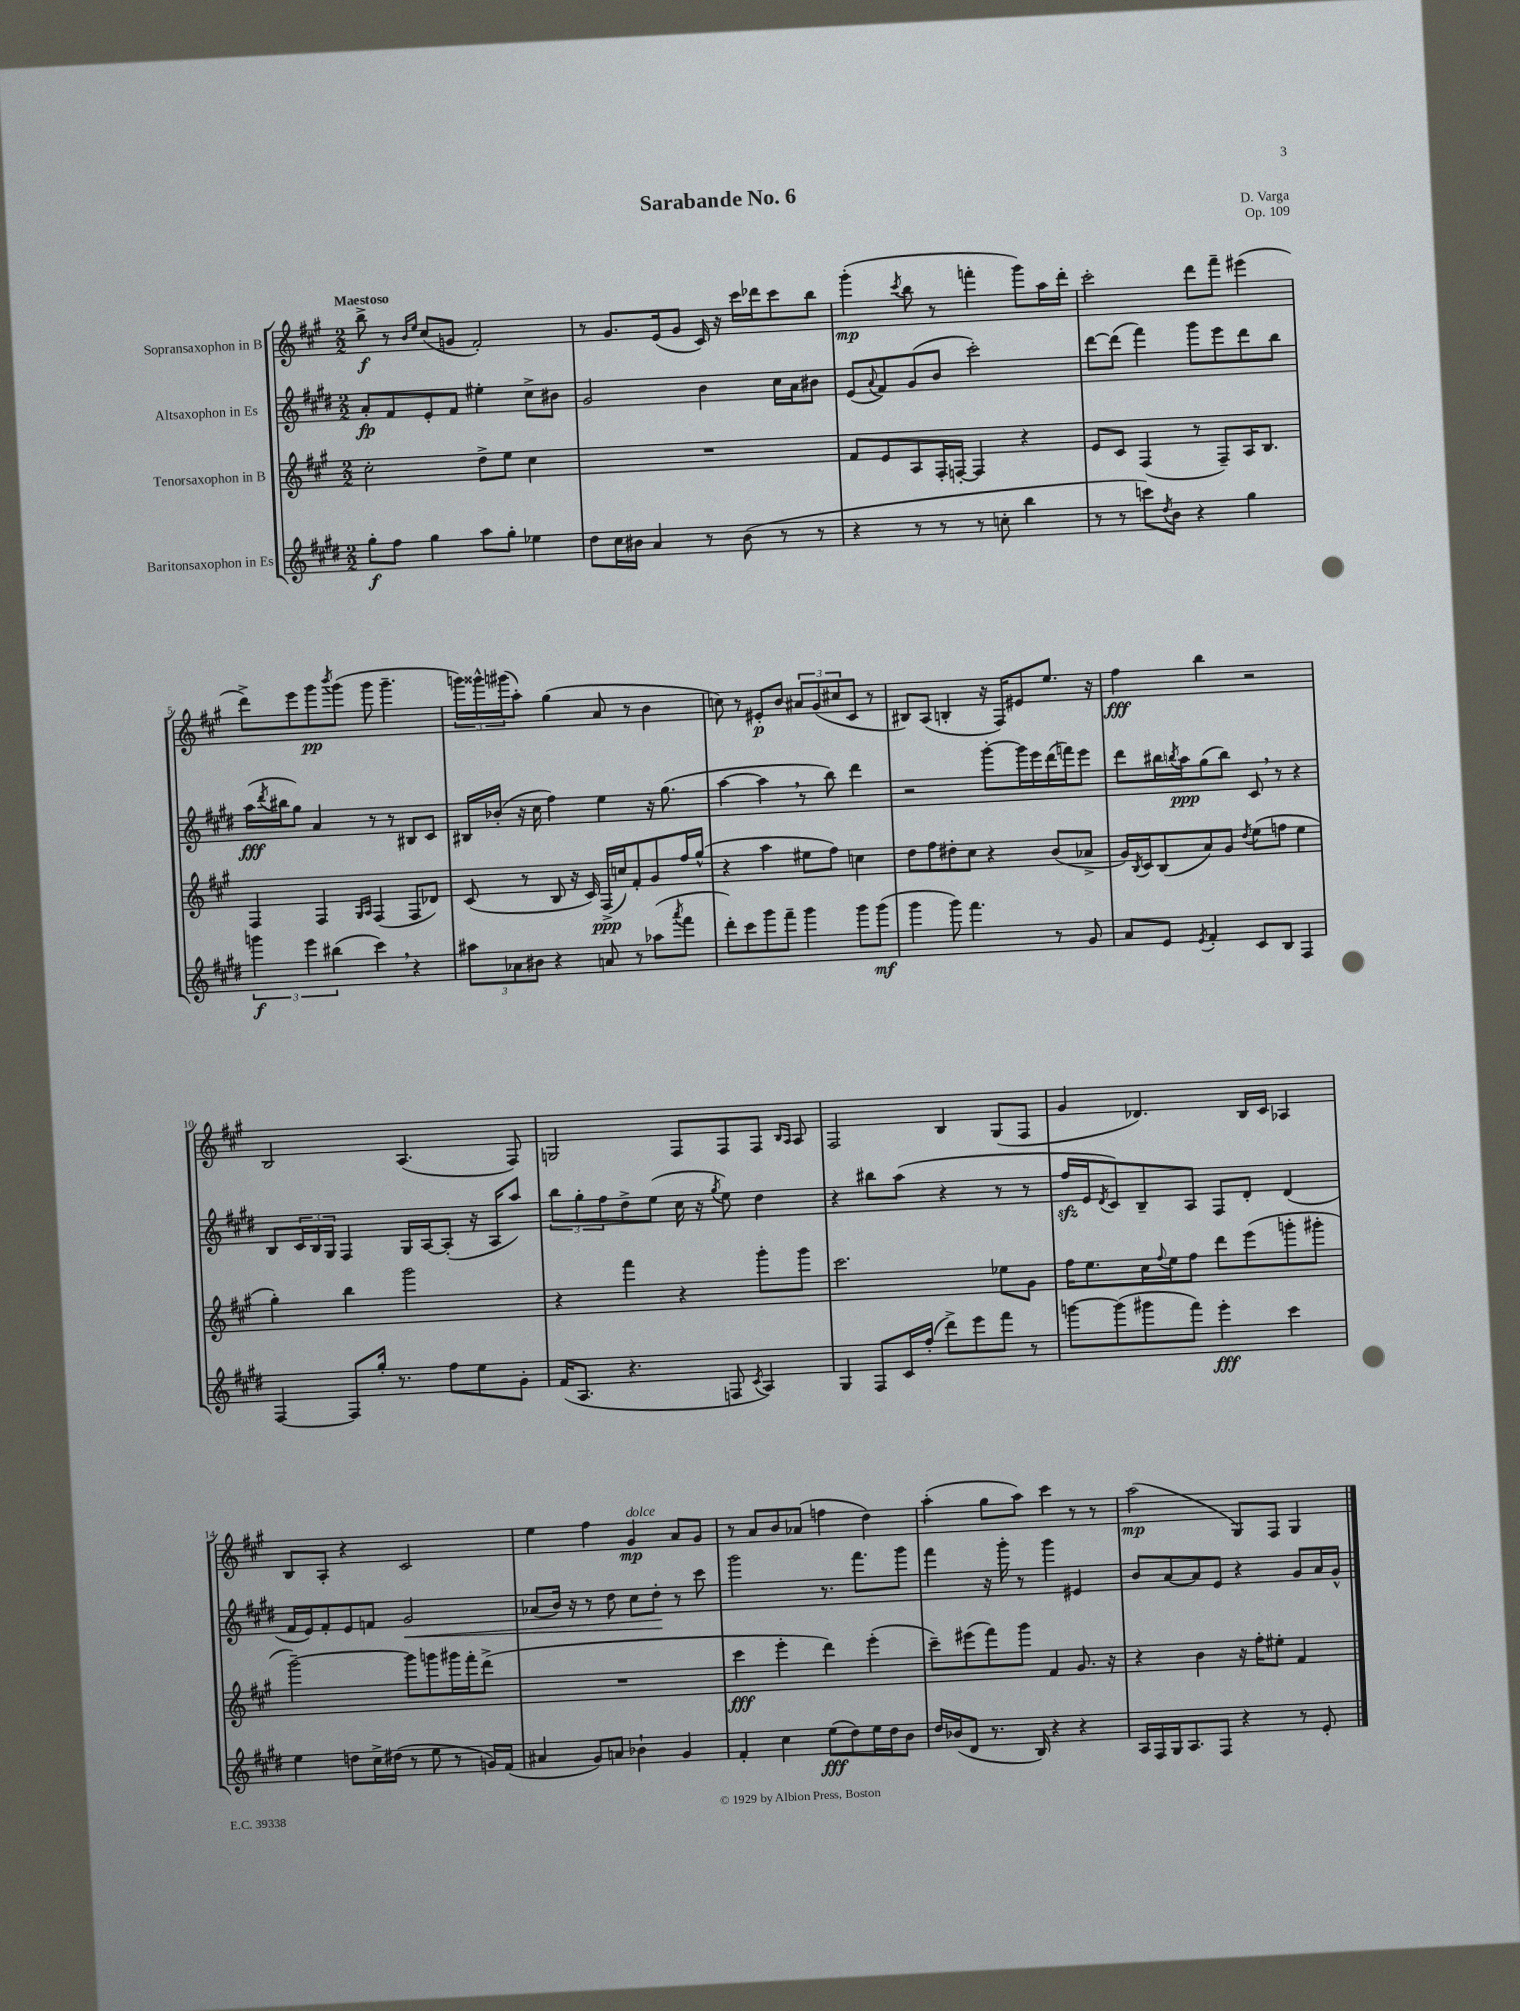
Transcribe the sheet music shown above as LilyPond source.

\header { title = "Sarabande No. 6" composer = "D. Varga" opus = "Op. 109" }
<<
\new StaffGroup <<
\new Staff = "s0" \with { instrumentName = "Sopransaxophon in B" } {
    \clef treble \key a \major \numericTimeSignature \time 2/2 \tempo "Maestoso"
    b''8->\f r8 \grace { b'16 e''16 } cis''8( g'8 fis'2-.) |
    r8 gis'8. e'16( gis'8 cis'16) r16 cis'''16 des'''16 cis'''8 b''8 |
    gis'''4-.\mp( \acciaccatura { cis'''8 } b''8 r8 f'''4-. gis'''8) a''16 d'''16-. |
    cis'''2-. d'''8 fis'''8-- eis'''4( |
    d'''8->) e'''8 gis'''8\pp \acciaccatura { b'''8 } gis'''8( gis'''8 gis'''4.-- |
    \tuplet 3/2 { g'''16) gisis'''16-^ gis'''16( } a''8-.) gis''4( a'8 r8 b'4 |
    c''8) r8 eis'8-.\p b'8 \tuplet 3/2 { ais'8 gis'8( cis''8 } cis'8 r8 |
    bis8) a8( b4-. r16 fis16) eis'8 e''8. r16 |
    fis''4\fff b''4 r2 |
    b2 a4.( fis8) |
    g2 fis8 fis8 fis8 \grace { b16 a16 } a8 |
    fis2 b4 gis8( fis8 |
    gis'4 des'4.) b16 cis'16 aes4 |
    b8 a8-. r4 cis'2 |
    e''4 fis''4 gis'4\mp^\markup { \italic "dolce" } a'8 gis'8 |
    r8 a'8 b'8 aes'8( f''4 d''4) |
    a''4-.( gis''8 a''8) cis'''4 r8 r8 |
    a''2\mp( gis8) fis8 gis4 \bar "|." |
}
\new Staff = "s1" \with { instrumentName = "Altsaxophon in Es" } {
    \clef treble \key e \major \numericTimeSignature \time 2/2
    a'8-.\fp fis'8 e'8-. fis'8 eis''4-. cis''8-> bis'8 |
    gis'2 b'4 cis''16 a'16 bis'8 |
    e'8( \appoggiatura { a'8 } fis'8) gis'8( b'8 cis'''2-.) |
    dis'''8~ dis'''8( fis'''4) gis'''8 e'''8 dis'''8 b''8 |
    a''16\fff( \acciaccatura { dis'''8 } bis''16 gis''8) a'4 r8 r8 bis8 cis'8 |
    bis16 bes'16-.( r16 cis''16 fis''4) e''4 r16 gis''8.( |
    a''4~ a''4 \breathe r8 b''8) dis'''4 |
    r2 gis'''8~-. gis'''16 e'''16 dis'''16( f'''16) e'''8 |
    dis'''8 bis''16 \acciaccatura { b''8 } a''16\ppp gis''8( b''8) cis'8 \breathe r8 r4 |
    b8 \tuplet 3/2 { cis'16 b16 gis16 } fis4 gis16 a16~ a8-.( r16 a16 a''8) |
    \tuplet 3/2 { b''8 gis''8-. fis''8 } dis''8-> e''8( cis''16 r16 \acciaccatura { gis''8 } e''8) dis''4 |
    r4 bis''8 a''8( r4 r8 r8 |
    fis''16\sfz e'16 \acciaccatura { dis'8 } cis'8) b8-- a8 fis8 dis'8-. dis'4( |
    fis'16 e'16) fis'8-. e'8 f'8 gis'2\< |
    aes'8( b'16) r16 r8 dis''8 cis''8 dis''8-.\! r8 cis'''8 |
    gis'''2 r8. fis'''8. gis'''8 |
    fis'''4 r16 gis'''16-. r8 gis'''4 eis'4 |
    b'8 a'8~ a'8 e'8 r4 gis'8 a'16 gis'16-^ \bar "|." |
}
\new Staff = "s2" \with { instrumentName = "Tenorsaxophon in B" } {
    \clef treble \key a \major \numericTimeSignature \time 2/2
    cis''2-. d''8-> e''8 cis''4 |
    R1 |
    fis'8 e'8 a8 fis16-. f16~-. f4 r4 |
    e'8 cis'8 fis4( r8 fis8--) a16 b8. |
    fis4 fis4 \grace { gis16 a16 } fis4( fis8 des'8) |
    cis'8( r8 b8 r16 cis'16) fis16->\ppp( c''16) fis'8-. gis'8 fis''16 gis''16-^( |
    r4 a''4 eis''8 fis''8) c''4 |
    d''8 fis''8 dis''8-. cis''8 r4 b'8( aes'8-> |
    gis'16) \acciaccatura { b8 } cis'16 b8( a'8) gis'8 \acciaccatura { d''8 } e''8( f''8 e''4 |
    gis''4-.) b''4 gis'''2 |
    r4 fis'''4 r4 gis'''8-. gis'''8 |
    cis'''2. ees''8 gis'8 |
    fis''16 e''8. cis''16 \appoggiatura { fis''8 } e''16 fis''8 d'''8 e'''8( g'''8-. gis'''8-. |
    gis'''2~--) gis'''8 g'''8 gis'''16 fis'''16-. d'''8->( |
    R1 |
    cis'''4\fff e'''4-. d'''4) e'''4-.( |
    cis'''8--) eis'''8( fis'''8) gis'''8 fis'4 gis'8. r16 |
    r4 b'4 r16 fis''16-. eis''8-. fis'4 \bar "|." |
}
\new Staff = "s3" \with { instrumentName = "Baritonsaxophon in Es" } {
    \clef treble \key e \major \numericTimeSignature \time 2/2
    gis''8-.\f fis''8 gis''4 a''8 gis''8-. ees''4 |
    dis''8 cis''16 bis'16 a'4 r8 bis'8( r8 r8 |
    r4 r8 r8 r8 c''8-. b''4 |
    r8 r8 c'''8) \acciaccatura { dis''8 } b'8 r4 gis''4 |
    \tuplet 3/2 { g'''4\f e'''4 bis''4( } cis'''4) \breathe r4 |
    \tuplet 3/2 { ais''8 aes'8 bis'8 } r4 a'8 r8 aes''8( \acciaccatura { a'''8 } fis'''8 |
    dis'''8-.) cis'''8 gis'''8 fis'''8-- gis'''4 gis'''8 gis'''8\mf( |
    gis'''4 gis'''8) fis'''4. r8 gis'8 |
    a'8 e'8 \acciaccatura { e'8 } fis'4-. cis'8 b8 fis4 |
    fis4~ fis8 gis''16-. r8. fis''8 e''8 gis'8-. |
    fis'16( a8. r4. f8 \acciaccatura { cis'8 } a4) |
    gis4 fis8 cis'16 fis''16-.( dis'''8->) e'''8 fis'''8 r8 |
    g'''8~ g'''8( gis'''8 fis'''8) e'''4-.\fff cis'''4 |
    e''4 d''8 cis''16-> dis''16( r8 e''8 r8 g'16) fis'16( |
    ais'4 gis'8) a'8 bes'4-! gis'4 |
    fis'4-. cis''4 e''8\fff( dis''8) e''16 dis''16 b'8 |
    dis''16 bes'16( dis'8 r8. b16) r4 r4 |
    a16 fis16 gis16 a8. fis8 r4 r8 e'8-. \bar "|." |
}
>>
>>
